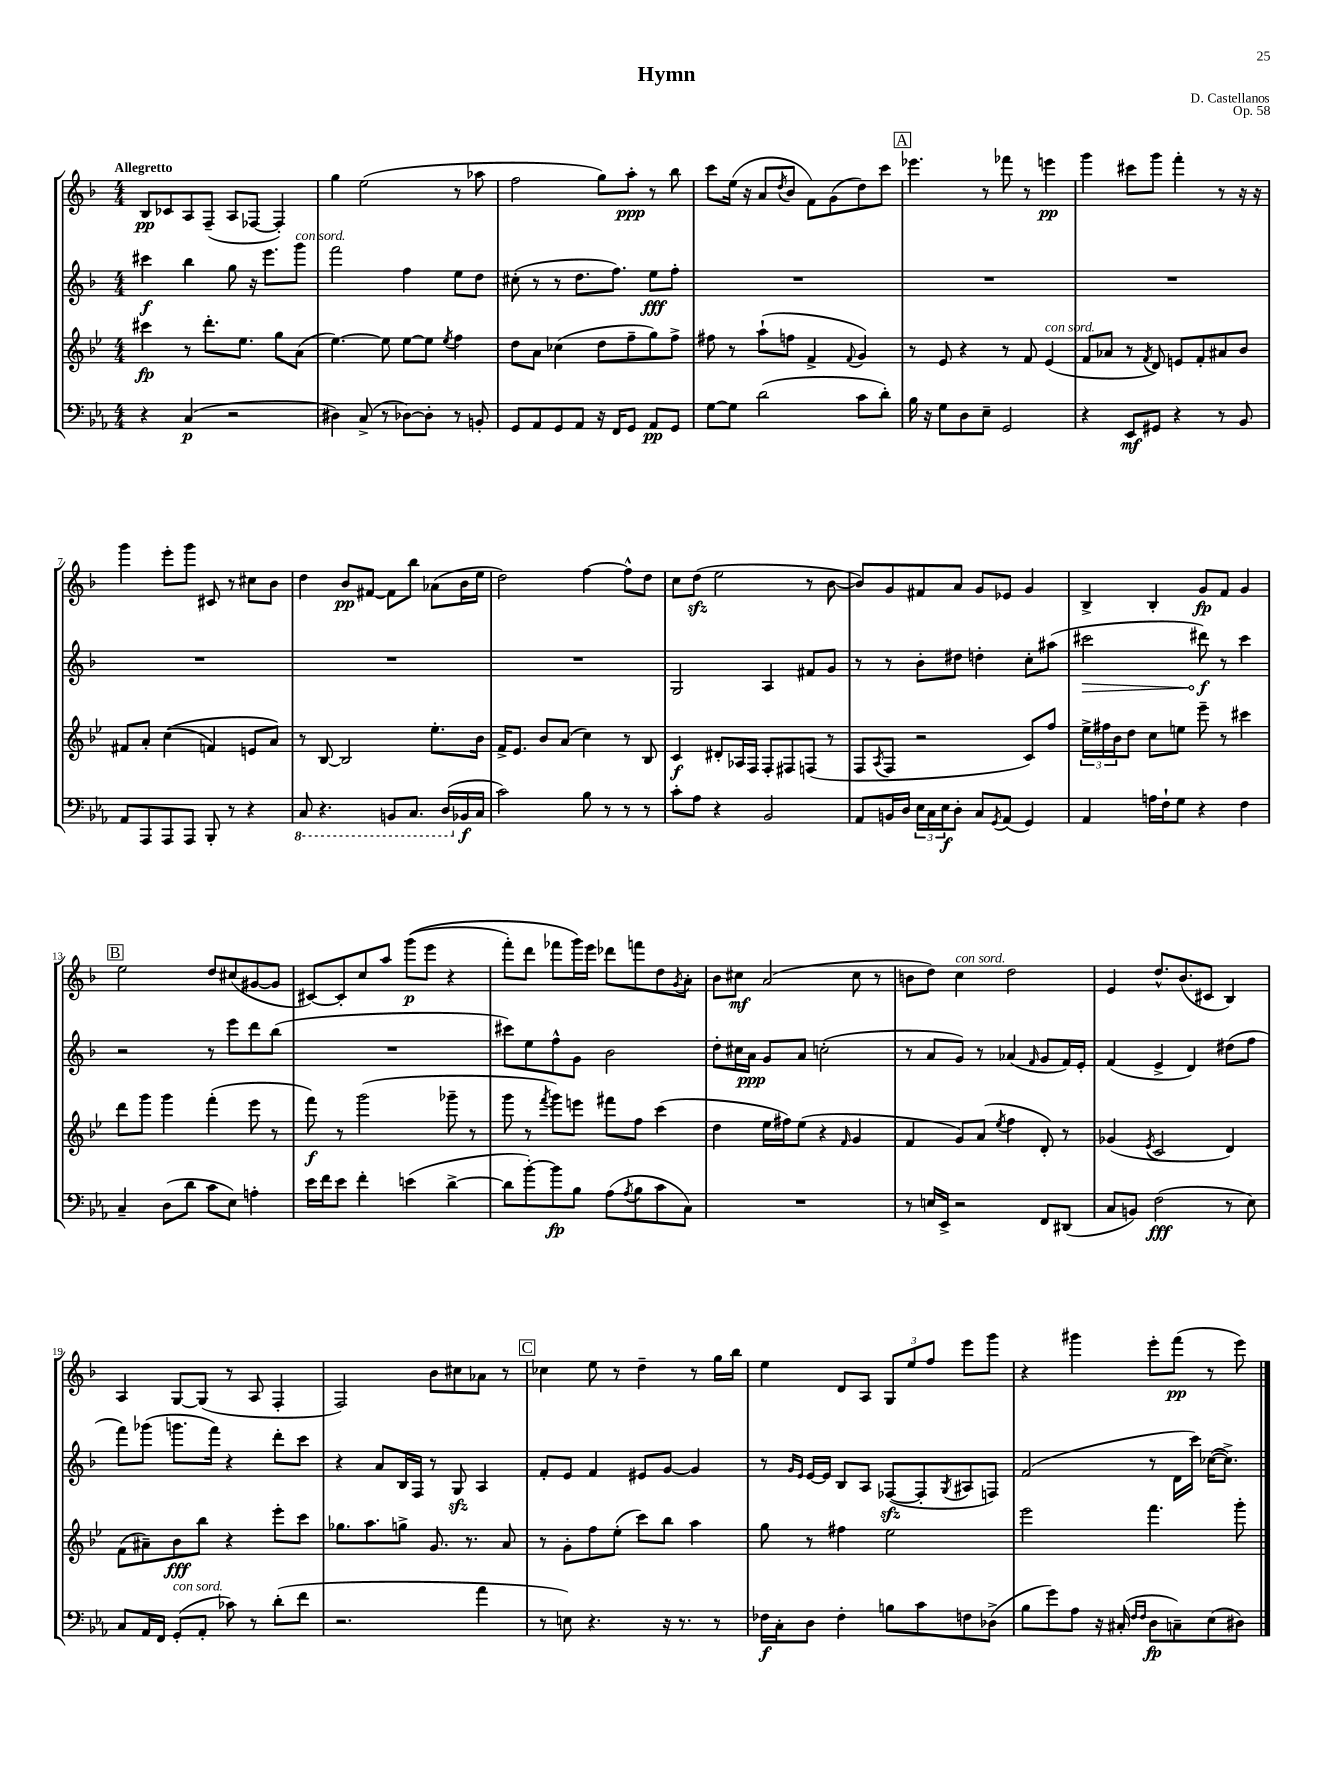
\header { title = "Hymn" composer = "D. Castellanos" opus = "Op. 58" }
<<
\new StaffGroup <<
\new Staff = "s0" {
    \clef treble \key f \major \numericTimeSignature \time 4/4 \tempo "Allegretto"
    bes8\pp ces'8 a8 f8--( a8 fes8~ fes4-.) |
    g''4 e''2( r8 aes''8 |
    f''2 g''8) a''8-.\ppp r8 bes''8 |
    c'''8 e''16( r16 a'8 \acciaccatura { d''8 } bes'8 f'8) g'8( d''8) c'''8 |
    \mark \markup { \box "A" } ees'''4. r8 fes'''8 r8 e'''4\pp |
    g'''4 cis'''8 g'''8 f'''4-. r8 r16 r16 |
    g'''4 e'''8-. g'''8 cis'8 r8 cis''8 bes'8 |
    d''4 bes'8\pp fis'8~ fis'8 bes''8 aes'8( bes'16 e''16 |
    d''2) f''4~ f''8-^ d''8 |
    c''8 d''8\sfz( e''2 r8 bes'8~ |
    bes'8) g'8 fis'8 a'8 g'8 ees'8 g'4 |
    bes4-> bes4-. g'8\fp f'8 g'4 |
    \mark \markup { \box "B" } e''2 d''8 cis''8( gis'8~ gis'8 |
    cis'8~) cis'8-. c''8 a''8 g'''8\p(\( e'''8 r4 |
    f'''8-.) d'''8 fes'''8 g'''16\) e'''16 des'''8 f'''8 d''8 \acciaccatura { g'8 } a'8-. |
    bes'8 cis''8\mf a'2( cis''8 r8 |
    b'8 d''8) c''4^\markup { \italic "con sord." } d''2 |
    e'4 d''8.-^ bes'8.( cis'8 bes4) |
    a4 g8~ g8( r8 a8 f4-. |
    f2) bes'8 cis''8 aes'8 r8 |
    \mark \markup { \box "C" } ces''4 e''8 r8 d''4-- r8 g''16 bes''16 |
    e''4 d'8 a8 \tuplet 3/2 { g8 e''8 f''8 } e'''8 g'''8 |
    r4 gis'''4 e'''8-. f'''8\pp( r8 e'''8) \bar "|." |
}
\new Staff = "s1" {
    \clef treble \key f \major \numericTimeSignature \time 4/4
    cis'''4\f bes''4 g''8 r16 e'''8. g'''8^\markup { \italic "con sord." } |
    f'''2 f''4 e''8 d''8 |
    cis''8-.( r8 r8 d''8. f''8.) e''8\fff f''8-. |
    R1 |
    \mark \markup { \box "A" } R1 |
    R1 |
    R1 |
    R1 |
    R1 |
    g2 a4 fis'8 g'8 |
    r8 r8 bes'8-. dis''8 d''4-. c''8-. ais''8( |
    \once \override Hairpin.circled-tip = ##t cis'''2\> dis'''8\f\!) r8 cis'''4 |
    \mark \markup { \box "B" } r2 r8 e'''8 d'''8 bes''8( |
    R1 |
    cis'''8) e''8 f''8-^ g'8 bes'2 |
    d''8-. cis''16 a'16\ppp g'8 a'8 c''2-.( |
    r8 a'8 g'8) r8 aes'4( \grace { f'16 } g'8 f'16) e'16-. |
    f'4( e'4-> d'4) dis''8( f''8 |
    f'''8) ges'''8( g'''8. f'''16) r4 d'''8-. c'''8 |
    r4 a'8 bes16 f16 r8 g8\sfz a4 |
    \mark \markup { \box "C" } f'8-. e'8 f'4 eis'8 g'8~ g'4 |
    r8 \grace { g'16 e'16 } e'16~ e'16 bes8 a8 fes8~\sfz( fes8-. \acciaccatura { g8 } ais8 f8) |
    f'2( r8 d'16 c'''16) ces''16~( ces''8.->) \bar "|." |
}
\new Staff = "s2" {
    \clef treble \key bes \major \numericTimeSignature \time 4/4
    cis'''4\fp r8 d'''8.-. ees''8. g''8 a'8( |
    ees''4.~) ees''8 ees''8~ ees''8 \acciaccatura { ees''8 } f''4 |
    d''8 a'8 ces''4( d''8 f''8-- g''8) f''8-> |
    fis''8 r8 a''8-!( f''8 f'4-> \appoggiatura { f'8 } g'4) |
    \mark \markup { \box "A" } r8 ees'8 r4 r8 f'8 ees'4^\markup { \italic "con sord." }( |
    f'8 aes'8 r8 \acciaccatura { f'8 } d'8) e'8 f'8-. ais'8 bes'8 |
    fis'8 a'8-. c''4(\( f'4) e'8 a'8\) |
    r8 bes8~ bes2 ees''8.-. bes'16 |
    f'16-> ees'8. bes'8 a'8( c''4) r8 bes8 |
    c'4\f dis'8-. aes16 f16 f8-. fis8 f8( r8 |
    f8 \acciaccatura { a8 } f8 r2 c'8) f''8 |
    \tuplet 3/2 { ees''16-> fis''16 bes'16 } d''8 c''8 e''8 ees'''8-- r8 cis'''4 |
    \mark \markup { \box "B" } d'''8 g'''8 g'''4 f'''4-.( ees'''8 r8 |
    f'''8\f) r8 g'''2( ges'''8-- r8 |
    g'''8 r8 \acciaccatura { f'''8 } g'''8) e'''8 fis'''8 f''8 c'''4( |
    d''4 ees''16 fis''16) ees''8( r4 \grace { f'16 } g'4 |
    f'4 g'8) a'8( \acciaccatura { ees''8 } f''4 d'8-.) r8 |
    ges'4( \acciaccatura { ees'8 } c'2 d'4) |
    f'8( ais'8--) bes'8\fff bes''8 r4 ees'''8-. c'''8 |
    ges''8. a''8. g''8-> g'8. r8. a'8 |
    \mark \markup { \box "C" } r8 g'8-. f''8 ees''8-.( c'''8) bes''8 a''4 |
    g''8 r8 fis''4 ees''2 |
    ees'''2 f'''4. g'''8-. \bar "|." |
}
\new Staff = "s3" {
    \clef bass \key ees \major \numericTimeSignature \time 4/4
    r4 c4\p( r2 |
    dis4) c8->( r8 des8~) des8-. r8 b,8-. |
    g,8 aes,8 g,8 aes,8 r16 f,16 g,8 aes,8\pp g,8 |
    g8~ g8 d'2( c'8 d'8-.) |
    \mark \markup { \box "A" } bes16 r16 g8 d8 ees8-- g,2 |
    r4 ees,8\mf gis,8 r4 r8 bes,8 |
    aes,8 aes,,8 aes,,8 aes,,8 bes,,8-. r8 r4 |
    \ottava #-1 c,8 r4. b,,8 c,8. d,16( \ottava #0 bes,!16\f c16 |
    c'2) bes8 r8 r8 r8 |
    c'8-. aes8 r4 bes,2 |
    aes,8 b,16 d16 \tuplet 3/2 { ees16 c16 ees16\f } d8-. c8 \acciaccatura { g,8 } aes,8( g,4) |
    aes,4 a16 f16-! g8 r4 f4 |
    \mark \markup { \box "B" } c4-- d8( d'8 c'8 ees8) a4-. |
    ees'16 f'16 ees'8 f'4-. e'4( d'4~-> |
    d'8 bes'8~-.) bes'8\fp bes8 aes8( \acciaccatura { aes8 } bes8 c'8 c8) |
    R1 |
    r8 e16 ees,16-> r2 f,8 dis,8( |
    c8 b,8) f2\fff( r8 ees8) |
    c8 aes,16 f,16 g,8-.^\markup { \italic "con sord." }( aes,8-. ces'8) r8 d'8-.( f'8 |
    r2. aes'4 |
    \mark \markup { \box "C" } r8 e8) r4. r16 r8. r8 |
    fes16\f c16-. d8 fes4-. b8 c'8 f8 des8->( |
    bes8 g'8) aes8 r16 cis16-.( \grace { f16 f16 } d8\fp c8--) ees8( dis8) \bar "|." |
}
>>
>>
